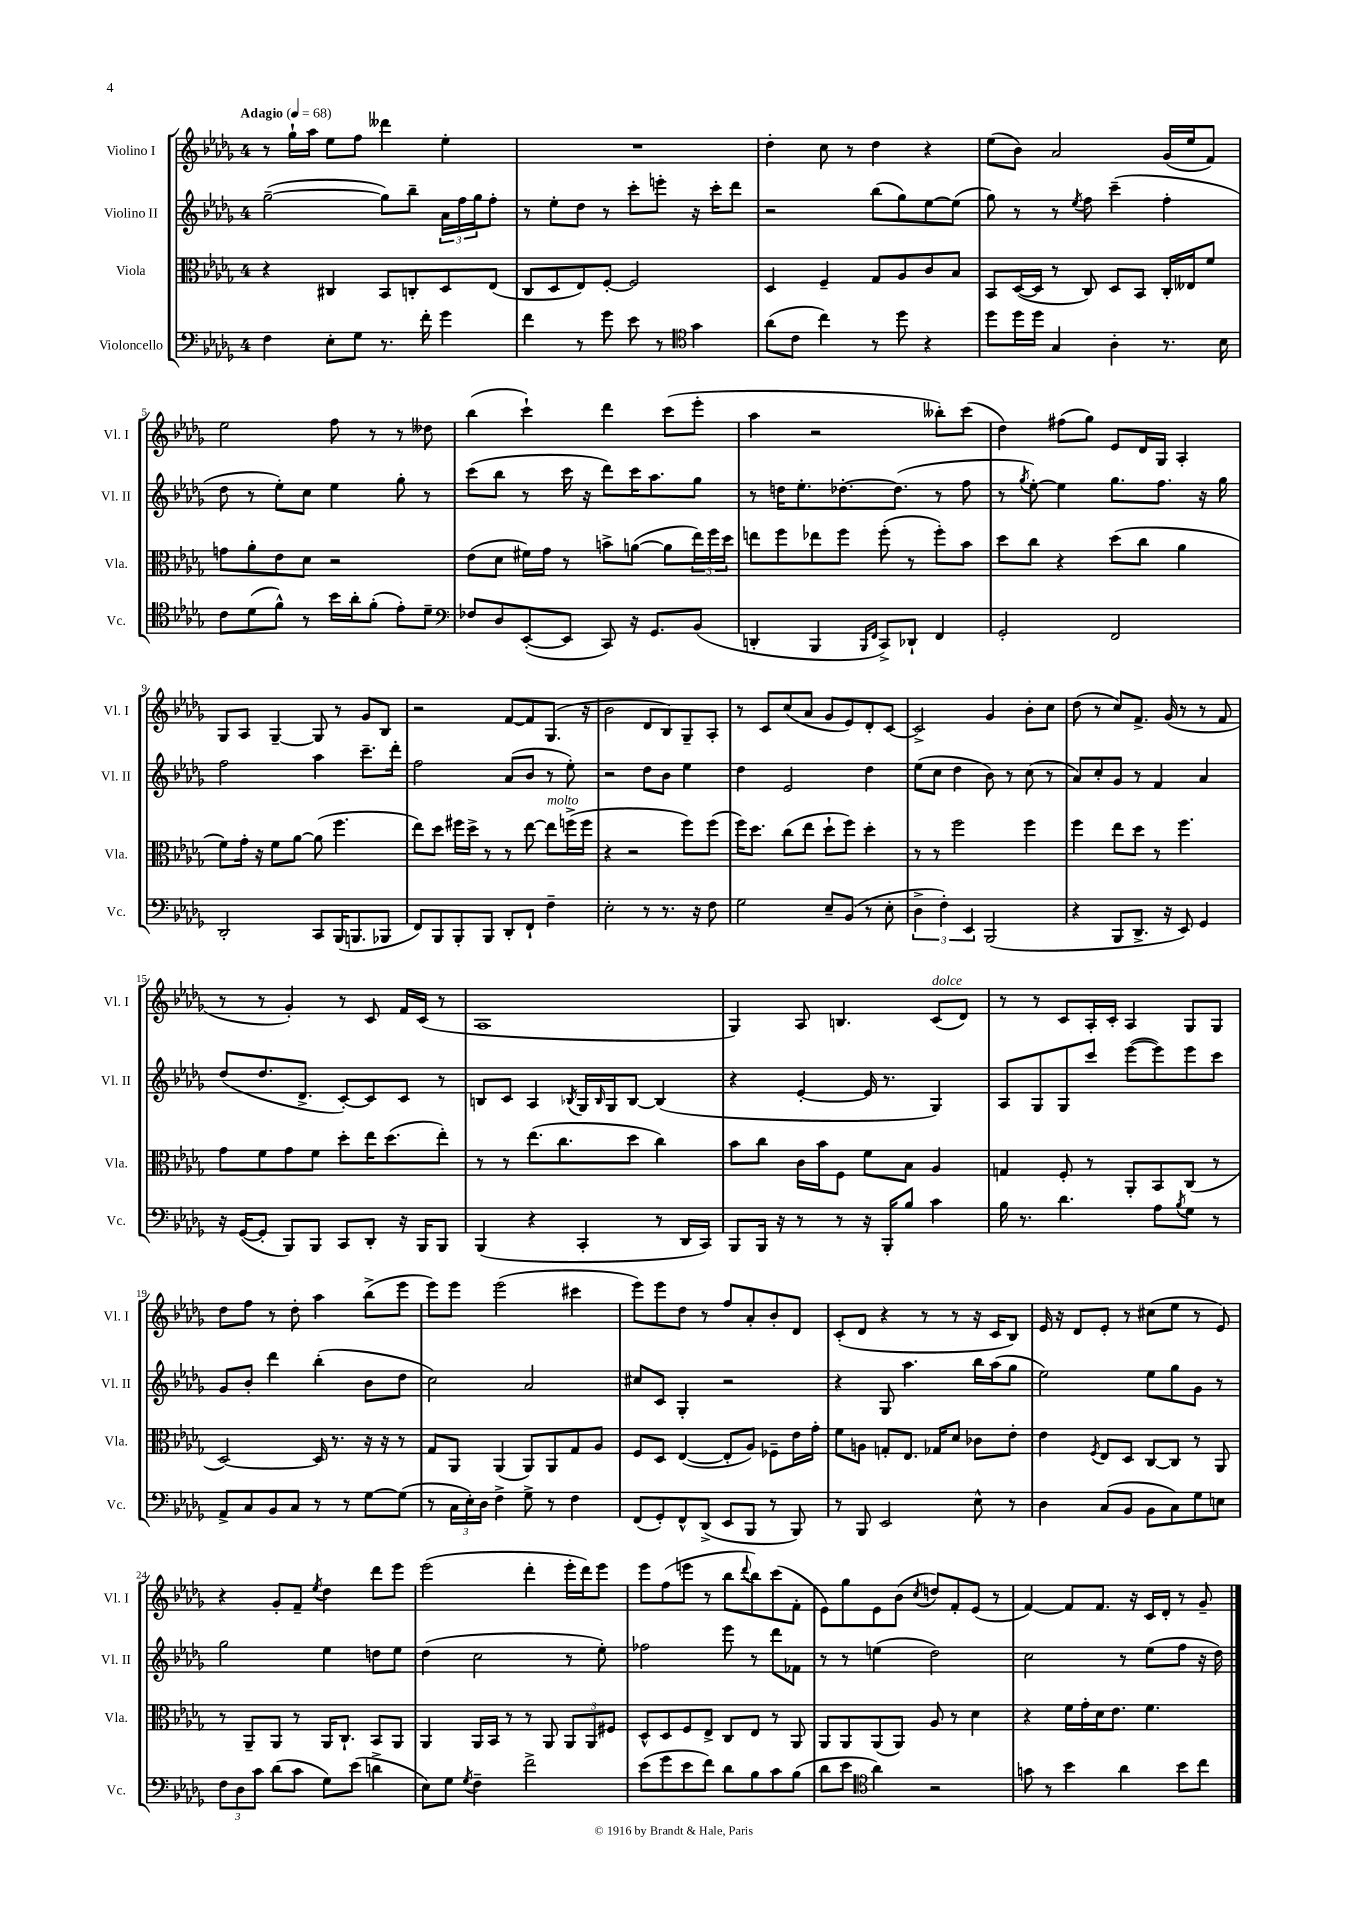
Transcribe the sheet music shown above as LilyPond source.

<<
\new StaffGroup <<
\new Staff = "s0" \with { instrumentName = "Violino I" shortInstrumentName = "Vl. I" } {
    \clef treble \key des \major \once \override Staff.TimeSignature.style = #'single-digit \time 4/4 \tempo "Adagio" 4 = 68
    r8 ges''16-! aes''16 ees''8 f''8 deses'''4 ees''4-. |
    R1 |
    des''4-. c''8 r8 des''4 r4 |
    ees''8( bes'8) aes'2 ges'16( ees''16 f'8) |
    ees''2 f''8 r8 r8 deses''8 |
    bes''4( c'''4-!) des'''4 c'''8( ees'''8-. |
    aes''4 r2 beses''8-.) c'''8( |
    des''4) fis''8( ges''8) ees'8 des'16 ges16 aes4-. |
    ges8 aes8 ges4~-- ges8 r8 ges'8 bes8 |
    r2 f'8~ f'8 ges8.( r16 |
    bes'2 des'8 bes8) ges8-- aes8-. |
    r8 c'8 c''8( aes'8 ges'8 ees'8) des'8-. c'8~ |
    c'2-> ges'4 bes'8-. c''8 |
    des''8( r8 c''8) f'8.-> ges'16( r8 r8 f'8 |
    r8 r8 ges'4-.) r8 c'8 f'16 c'16( r8 |
    aes1 |
    ges4) aes8 b4. c'8^\markup { \italic "dolce" }( des'8) |
    r8 r8 c'8 aes16-. c'16-. aes4 ges8 ges8 |
    des''8 f''8 r8 des''8-. aes''4 bes''8->( ees'''8 |
    ees'''8) ees'''8 ees'''2( cis'''4 |
    ees'''8) ees'''8 des''8 r8 f''8 aes'8-. bes'8-. des'8 |
    c'8-.( des'8 r4 r8 r8 r16 c'16 bes8) |
    ees'16 r16 des'8 ees'8-. r8 cis''8( ees''8 r8 ees'8) |
    r4 ges'8-. f'8-- \acciaccatura { ees''8 } des''4 des'''8 ees'''8 |
    ees'''2( des'''4-. ees'''16-. des'''16) ees'''8 |
    ees'''8 f''8( e'''8 r8 bes''8 \appoggiatura { des'''8 } bes''8) c'''8( f'8-. |
    ees'8) ges''8 ees'8 bes'8( \acciaccatura { c''8 } d''8) f'8-. ees'8( r8 |
    f'4~) f'8 f'8. r16 c'16 des'16-. r8 ges'8-- \bar "|." |
}
\new Staff = "s1" \with { instrumentName = "Violino II" shortInstrumentName = "Vl. II" } {
    \clef treble \key des \major \once \override Staff.TimeSignature.style = #'single-digit \time 4/4
    ges''2~--( ges''8) bes''8-- \tuplet 3/2 { aes'16 f''16 ges''16 } f''8-. |
    r8 ees''8-. des''8 r8 c'''8-. e'''8-. r16 c'''16-. des'''8 |
    r2 bes''8( ges''8) ees''8~ ees''8( |
    ges''8) r8 r8 \acciaccatura { ees''8 } f''8 c'''4--( f''4-. |
    des''8 r8 ees''8-.) c''8 ees''4 ges''8-. r8 |
    c'''8( bes''8 r8 c'''16 r16 des'''8) c'''16 aes''8. ges''8 |
    r8 d''16 ees''8.-. des''8.~-. des''8.( r8 f''8 |
    r8 \acciaccatura { ges''8 } ees''8~-.) ees''4 ges''8. f''8. r16 ges''16 |
    f''2 aes''4 c'''8.-- des'''16-. |
    f''2 aes'8( bes'8 r8 ees''8-.) |
    r2 des''8 bes'8 ees''4 |
    des''4 ees'2 des''4 |
    ees''8( c''8 des''4 bes'8) r8 c''8( r8 |
    aes'8) c''8-. ges'8 r8 f'4 aes'4 |
    des''8( des''8. des'8.-> c'8~-.) c'8 c'8 r8 |
    b8 c'8 aes4 \acciaccatura { bes8 } ges16 \grace { bes16 } ges16 bes8~ bes4( |
    r4 ees'4~-. ees'16 r8. ges4) |
    aes8 ges8 ges8 c'''8 ees'''8~( ees'''8) ees'''8 c'''8 |
    ges'8 bes'8-. des'''4 bes''4-.( bes'8 des''8 |
    c''2) aes'2 |
    cis''8 c'8 ges4-. r2 |
    r4 ges8 aes''4. bes''16 aes''16( ges''8 |
    ees''2) ees''8 ges''8 ges'8 r8 |
    ges''2 ees''4 d''8 ees''8 |
    des''4( c''2 r8 ees''8-.) |
    fes''2 ees'''8 r8 des'''8 fes'8 |
    r8 r8 e''4( des''2) |
    c''2 r8 ees''8( f''8 r16 des''16) \bar "|." |
}
\new Staff = "s2" \with { instrumentName = "Viola" shortInstrumentName = "Vla." } {
    \clef alto \key des \major \once \override Staff.TimeSignature.style = #'single-digit \time 4/4
    r4 cis4 bes,8 c8-. des8 ees8( |
    c8 des8 ees8) f8~-. f2 |
    des4 f4-- ges8 aes8 c'8 bes8 |
    bes,8 des16~( des16 r8 c8) des8 bes,8 c16-. eeses16 f'8 |
    g'8 aes'8-. ees'8 des'8 r2 |
    ees'8( des'8 fis'16) ges'16 r8 b'8-> a'8~( a'8 \tuplet 3/2 { ees''16) f''16 des''16 } |
    e''8 f''8 ees''8 f''8 f''8-.( r8 f''8-.) bes'8 |
    des''8 c''8 r4 des''8( c''8 aes'4 |
    f'8) ges'16-. r16 f'8 aes'8~ aes'8( f''4. |
    ees''8) des''8 fis''16 des''16-> r8 r8 ees''8~ ees''8^\markup { \italic "molto" } f''16->( f''16 |
    r4 r2 f''8) f''8( |
    f''16) des''8. c''8( ees''8 des''8-! f''8) des''4-. |
    r8 r8 f''2 f''4 |
    f''4 ees''8 des''8 r8 f''4. |
    ges'8 f'8 ges'8 f'8 des''8-. ees''16 des''8.( ees''8-.) |
    r8 r8 ees''8.( c''8. des''8 c''4) |
    bes'8 c''8 c'16 bes'16 f8 f'8 bes8 aes4 |
    g4 f8-. r8 aes,8-. bes,8 c8( r8 |
    des2~) des16 r8. r16 r16 r8 |
    ges8 aes,8 aes,4( aes,8) aes,8 ges8 aes8 |
    f8 des8 ees4~( ees8-. aes8) fes8-- ees'16 ges'16-. |
    f'8 a8 g8-. ees8. ges16 des'8 ces'8 ees'8-. |
    ees'4 \acciaccatura { f8 } ees8 des8 c8~ c8 r8 aes,8 |
    r8 aes,8-- aes,8 r8 aes,16 c8.-! bes,8 aes,8 |
    aes,4 aes,16 bes,16 r8 r8 aes,8 \tuplet 3/2 { aes,8 aes,8 fis8 } |
    des8-^ des8 f8 ees8-> c8 ees8 r8 aes,8 |
    aes,8 aes,8 aes,8( aes,8) aes8 r8 des'4 |
    r4 f'16 ges'16-. des'16 ees'8. f'4. \bar "|." |
}
\new Staff = "s3" \with { instrumentName = "Violoncello" shortInstrumentName = "Vc." } {
    \clef bass \key des \major \once \override Staff.TimeSignature.style = #'single-digit \time 4/4
    f4 ees8-. ges8 r8. f'16-. ges'4 |
    f'4 r8 ges'8 ees'8 r8 \clef tenor ges'4 |
    aes'8( c'8 c''4) r8 des''8 r4 |
    des''8 des''16 des''16 ges4 aes4-. r8. bes16 |
    c'8 des'8( f'8-^) r8 bes'16 aes'16-. f'8-.( ees'8-.) des'8-- |
    \clef bass fes8 des8 ees,8~-.( ees,8 c,8) r16 ges,8. bes,8( |
    d,4-. bes,,4 \grace { bes,,16 f,16 } c,8->) des,8-! f,4 |
    ges,2-. f,2 |
    des,2-. c,8 bes,,16( b,,8. bes,,8 |
    f,8) bes,,8 bes,,8-. bes,,8 des,8-. f,8-! f4-- |
    ees2-. r8 r8. r16 f8 |
    ges2 ees8-- bes,8( r8 ees8-. |
    \tuplet 3/2 { des4-> f4-.) ees,4 } bes,,2( |
    r4 bes,,8 des,8.-> r16 ees,8) ges,4 |
    r16 ges,16~( ges,8-. bes,,8) bes,,8 c,8 des,8-. r16 bes,,16 bes,,8 |
    bes,,4( r4 c,4-. r8 des,16 c,16) |
    bes,,8 bes,,16 r16 r8 r8 r16 bes,,16-. bes8 c'4 |
    bes16 r8. des'4. aes8 \acciaccatura { bes8 } ges8 r8 |
    aes,8-> c8 bes,8 c8 r8 r8 ges8~ ges8( |
    r8 \tuplet 3/2 { c16 ees16-.) des16 } f4-> ges8-> r8 f4 |
    f,8( ges,8-.) f,8-^ des,8->( ees,8 bes,,8 r8 bes,,8) |
    r8 bes,,8 ees,2 ees8-^ r8 |
    des4 c8( bes,8 bes,8 c8) ges8 e8 |
    \tuplet 3/2 { f8 des8 c'8 } des'8( c'8 ges8) ees'8( d'4-> |
    ees8) ges8 \acciaccatura { ges8 } f4-- f'2-> |
    ees'8( ges'8 ees'8 f'8) des'8 bes8 c'8 bes8( |
    des'8 ees'8 \clef tenor aes'4) r2 |
    g'8 r8 bes'4 aes'4 bes'8 c''8 \bar "|." |
}
>>
>>
